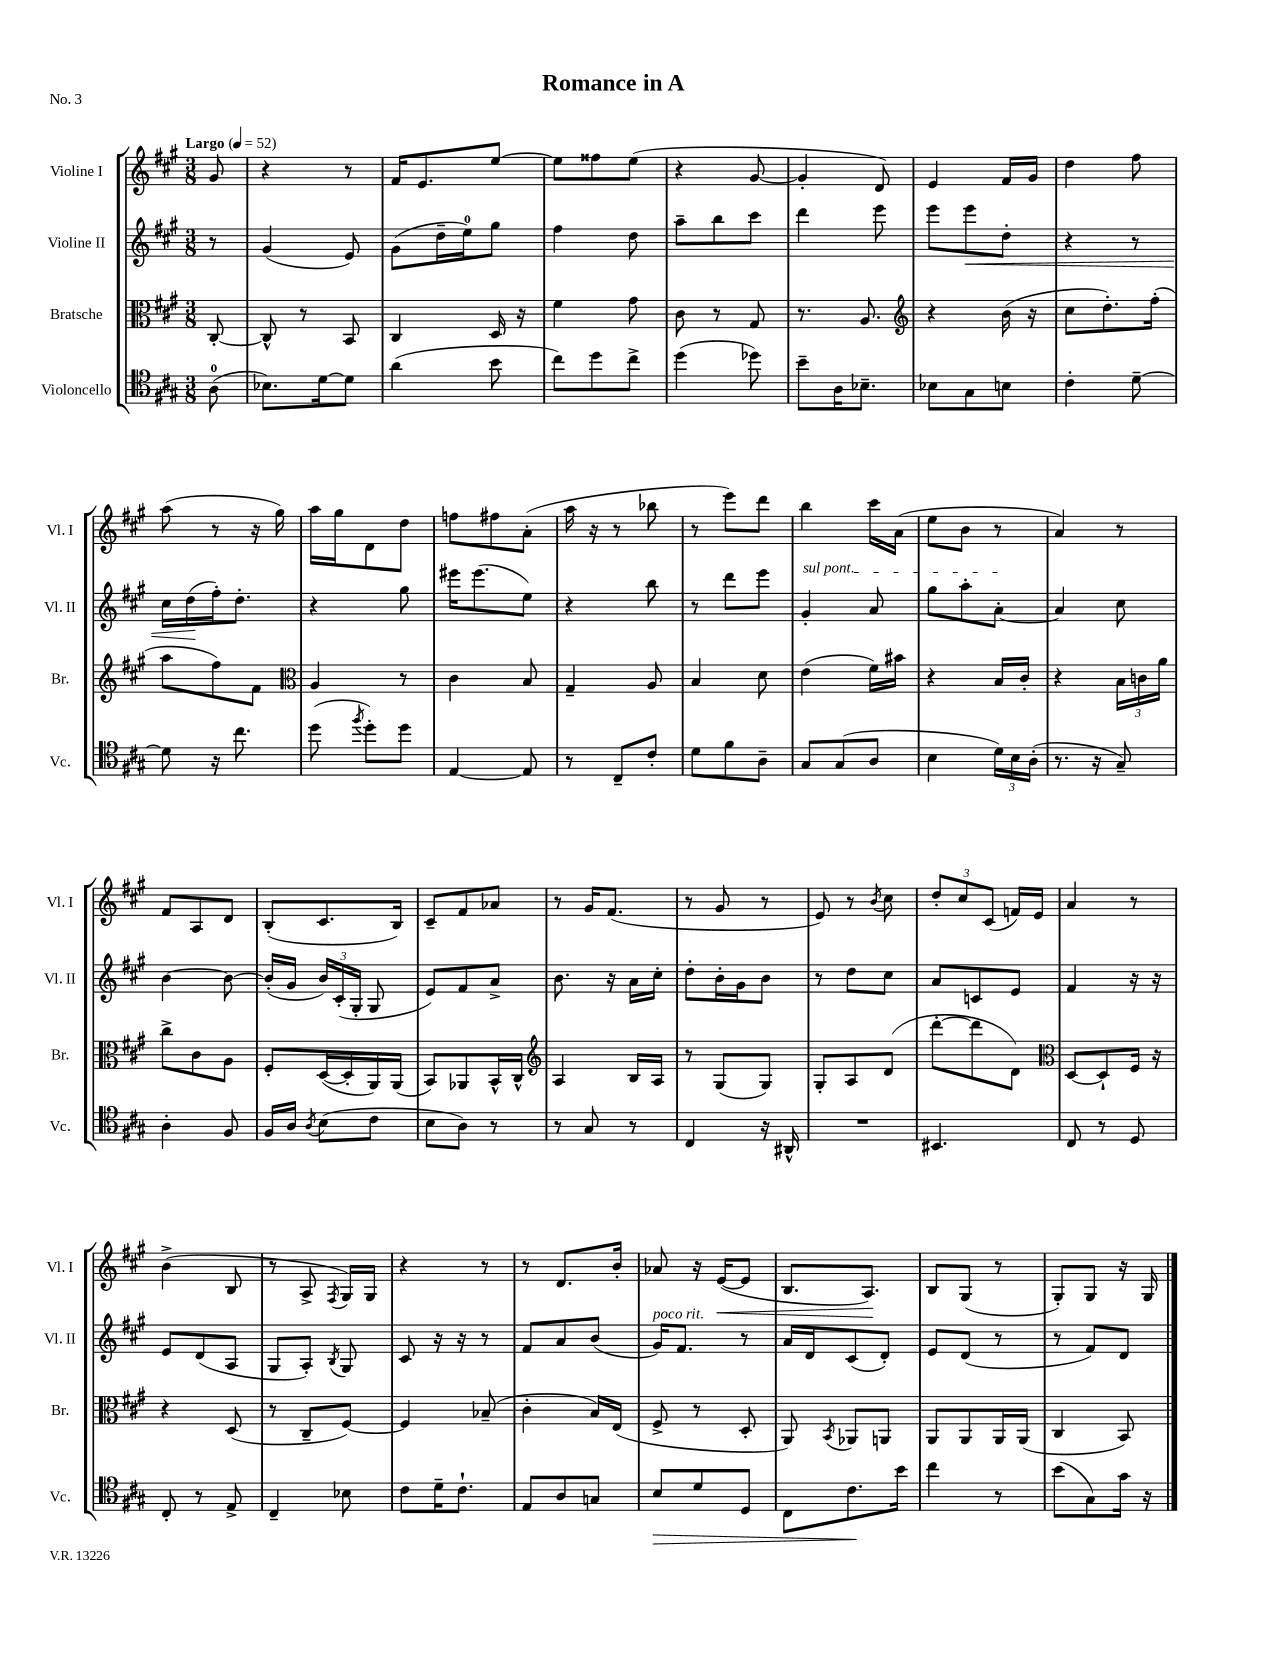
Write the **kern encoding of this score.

**kern	**kern	**kern	**kern
*staff4	*staff3	*staff2	*staff1
*clefC4	*clefC3	*clefG2	*clefG2
*k[f#c#g#]	*k[f#c#g#]	*k[f#c#g#]	*k[f#c#g#]
*M3/8	*M3/8	*M3/8	*M3/8
*MM52	*MM52	*MM52	*MM52
(8A	[8C#'	8r	8g#
=	=	=	=
8.B-)	8C#^^]	(4g#	4r
.	8r	.	.
[16d	.	.	.
8d]	8BB	8e)	8r
=	=	=	=
(4a	4C#	(8g#	16f#
.	.	.	8.e
.	.	16dd~	.
.	.	16ee)	.
8b	16D	8gg#	[8ee
.	16r	.	.
=	=	=	=
8cc#)	4f#	4ff#	8ee]
8dd	.	.	8ff##
8cc#^	8g#	8dd	(8ee
=	=	=	=
(4dd	8c#	8aa~	4r
.	8r	8bb	.
8dd-)	8G#	8ccc#	[8g#
=	=	=	=
8b~	8.r	4ddd	4g#']
16A	.	.	.
8.B-~	8.A	.	.
.	.	8eee	8d)
=	=	=	=
*	*clefG2	*	*
8B-	4r	8eee	4e
8G#	.	8eee	.
8B	(16b	8dd'	16f#
.	16r	.	16g#
=	=	=	=
4c#'	8cc#	4r	4dd
.	8.dd')	.	.
[8d~	.	8r	8ff#
.	(16ff#'	.	.
=	=	=	=
8d]	8aa	16cc#	(8aa
.	.	(16dd	.
16r	8ff#)	16ff#')	8r
8.cc#	.	8.dd'	.
.	8f#	.	16r
.	.	.	16gg#)
=	=	=	=
*	*clefC3	*	*
(8dd	4A	4r	16aa
.	.	.	16gg#
8qff#	.	.	.
8dd')	.	.	8d
8dd	8r	8gg#	8dd
=	=	=	=
[4E	4c#	16eee#	8ff
.	.	(8.eee#	.
.	.	.	8ff#
8E]	8B	8ee)	(8a'
=	=	=	=
8r	4G#~	4r	16aa
.	.	.	16r
8C#~	.	.	8r
8c#'	8A	8bb	8bb-
=	=	=	=
8d	4B	8r	8r
8f#	.	8ddd	8eee)
8A~	8d	8eee	8ddd
=	=	=	=
8G#	(4e	4g#'	4bb
(8G#	.	.	.
8A	16f#)	8a	16ccc#
.	16b#	.	(16a
=	=	=	=
4B	4r	8gg#	8ee
.	.	8aa'	8b
24d)	16B	[8a'	8r
24B	.	.	.
.	16c#'	.	.
(24A'	.	.	.
=	=	=	=
8.r	4r	4a]	4a)
16r	.	.	.
8G#~)	24B	8cc#	8r
.	24c	.	.
.	24a	.	.
=	=	=	=
4A'	8cc#^	[4b	8f#
.	8c#	.	8A
8F#	8A	8b_	8d
=	=	=	=
16F#	8F#'	(16b']	(8B'
16A	.	16g#	.
8qA	.	.	.
(8B	([16D	24b)	8.c#
.	.	(24c#'	.
.	16D']	.	.
.	.	24G#'	.
8c#	16AA)	8G#	.
.	(16AA	.	16B)
=	=	=	=
8B	8BB)	8e)	8c#~
8A)	8AA-	8f#	8f#
8r	16BB^^	8a^	8a-
.	16C#^^	.	.
=	=	=	=
*	*clefG2	*	*
8r	4A	8.b	8r
8G#	.	.	16g#
.	.	16r	(8.f#
8r	16B	16a	.
.	16A	16cc#'	.
=	=	=	=
4C#	8r	8dd'	8r
.	(8G#	16b'	8g#
.	.	16g#	.
16r	8G#)	8b	8r
16AA#^^	.	.	.
=	=	=	=
4.r	8G#'	8r	8e)
.	8A	8dd	8r
.	.	.	8qb
.	(8d	8cc#	8cc#
=	=	=	=
4.BB#	[8ddd'	8a	12dd'
.	.	.	12cc#
.	8ddd]	8c	.
.	.	.	(12c#
.	8d)	8e	16f)
.	.	.	16e
=	=	=	=
*	*clefC3	*	*
8C#	[8D	4f#	4a
8r	8D`]	.	.
8D	16F#	16r	8r
.	16r	16r	.
=	=	=	=
8C#'	4r	8e	(4b^
8r	.	(8d	.
8E^	(8D	8A	8B
=	=	=	=
4C#~	8r	8G#	8r
.	8C#~	8A')	8A^
.	.	8qB	8qF#
8B-	[8F#)	8G#	16G#)
.	.	.	16G#
=	=	=	=
8c#	4F#]	8c#	4r
16d~	.	16r	.
8.c#`	.	16r	.
.	(8B-~	8r	8r
=	=	=	=
8E	4c#'	8f#	8r
8A	.	8a	8.d
8G	16B)	(8b	.
.	(16E	.	16b'
=	=	=	=
8B	8F#^	16g#)	8a-
.	.	8.f#	.
8d	8r	.	16r
.	.	.	([16e
8D	8D'	8r	8e]
=	=	=	=
8C#	8AA)	16a	8.B
.	.	16d	.
.	8qBB	.	.
8.c#	8AA-	(8c#	.
.	.	.	8.A)
.	8AA	8d')	.
16b	.	.	.
=	=	=	=
4cc#	8AA	8e	8B
.	8AA	(8d	(8G#
8r	16AA	8r	8r
.	(16AA	.	.
=	=	=	=
(8b	4C#	8r	8G#')
8G#)	.	8f#)	8G#
16g#	8BB)	8d	16r
16r	.	.	16G#
==	==	==	==
*-	*-	*-	*-
